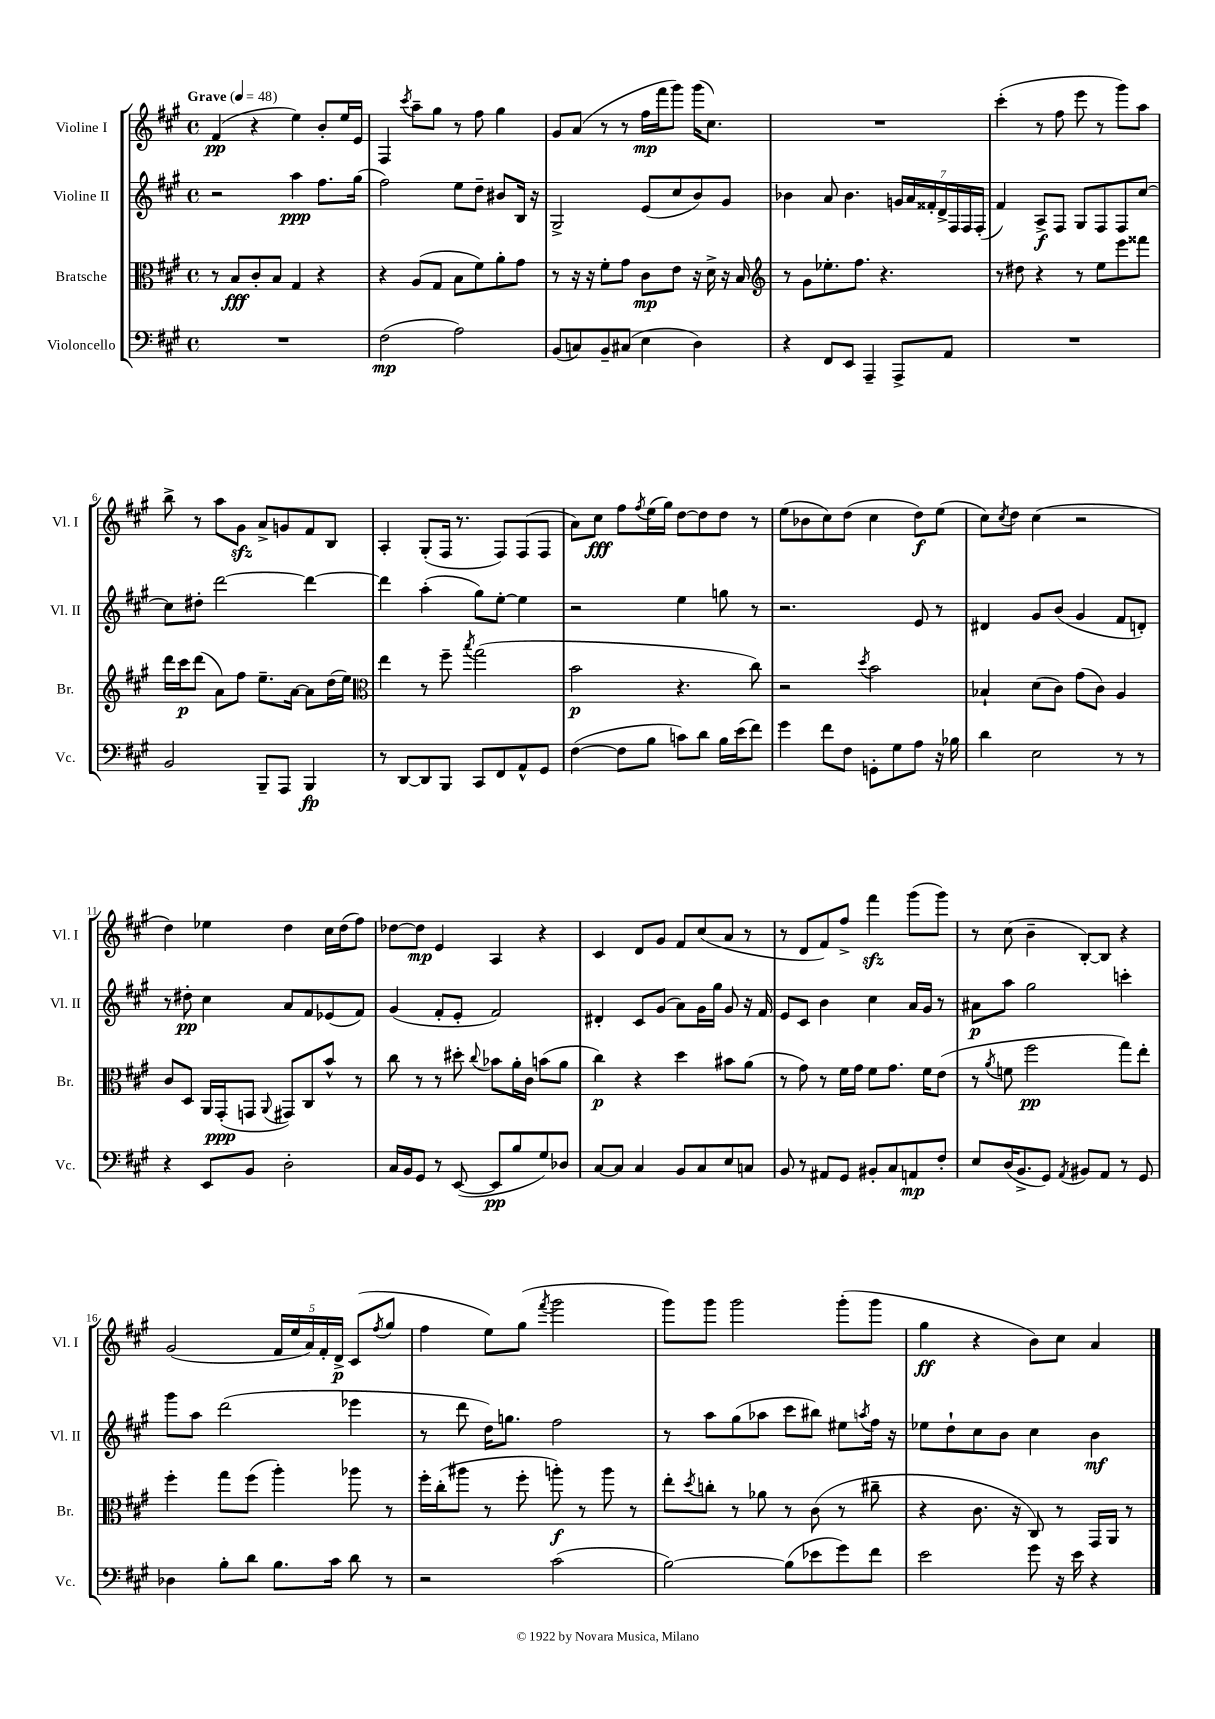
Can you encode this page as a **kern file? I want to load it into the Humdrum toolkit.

**kern	**dynam	**kern	**dynam	**kern	**dynam	**kern	**dynam
*part4	*part4	*part3	*part3	*part2	*part2	*part1	*part1
*staff4	*staff4	*staff3	*staff3	*staff2	*staff2	*staff1	*staff1
*I"Violoncello	*	*I"Bratsche	*	*I"Violine II	*	*I"Violine I	*
*I'Vc.	*	*I'Br.	*	*I'Vl. II	*	*I'Vl. I	*
*clefF4	*	*clefC3	*	*clefG2	*	*clefG2	*
*k[f#c#g#]	*	*k[f#c#g#]	*	*k[f#c#g#]	*	*k[f#c#g#]	*
*M4/4	*	*M4/4	*	*M4/4	*	*M4/4	*
*met(c)	*	*met(c)	*	*met(c)	*	*met(c)	*
*MM48	*	*MM48	*	*MM48	*	*MM48	*
=1	=1	=1	=1	=1	=1	=1	=1
!	!	!	!	!	!	!LO:TX:a:B:t=Grave	!
1r	.	8r	.	2r	.	(4f#/	pp
.	.	8B/L	fff	.	.	.	.
.	.	8c#'/	.	.	.	4r	.
.	.	8B/J	.	.	.	.	.
.	.	4G#/	.	4aa\	ppp	4ee\)	.
.	.	4r	.	8.ff#\L	.	8b'/L	.
.	.	.	.	.	.	16ee/L	.
.	.	.	.	(16gg#\Jk	.	16e/JJ	.
=2	=2	=2	=2	=2	=2	=2	=2
(2F#\	mp	4r	.	2ff#\)	.	4F#/	.
.	.	.	.	.	.	8qccc#/	.
.	.	(8A/L	.	.	.	8aa~\L	.
.	.	8G#/J	.	.	.	8gg#\J	.
2A\)	.	8B\L	.	8ee\L	.	8r	.
.	.	8f#\)	.	8dd~\J	.	8ff#\	.
.	.	8a'\	.	8b#X/L	.	4gg#\	.
.	.	8g#\J	.	16B/Jk	.	.	.
.	.	.	.	16r	.	.	.
=3	=3	=3	=3	=3	=3	=3	=3
(8BB/L	.	8r	.	2G#^/	.	8g#/L	.
8Cn/)	.	16r	.	.	.	(8a/J	.
.	.	16r	.	.	.	.	.
8BB~/	.	8f#'\L	.	.	.	8r	.
(8C#X/J	.	8g#\J	.	.	.	8r	.
4E\	.	8c#\L	mp	(8e/L	.	16ff#\LL	mp
.	.	.	.	.	.	16fff#\J	.
.	.	8e\J	.	8cc#/	.	8ggg#\J)	.
4D\)	.	16r	.	8b/)	.	(16ggg#\KL	.
.	.	16d^\	.	.	.	8.cc#\J)	.
.	.	16r	.	8g#/J	.	.	.
.	.	16B/	.	.	.	.	.
=4	=4	=4	=4	=4	=4	=4	=4
*	*	*clefG2	*	*	*	*	*
4r	.	8r	.	4b-X\	.	1r	.
.	.	8g#\L	.	.	.	.	.
8FF#/L	.	8.ee-X'\	.	8a/	.	.	.
8EE/J	.	.	.	4.b-\	.	.	.
.	.	8.ff#\J	.	.	.	.	.
4AAA~/	.	.	.	.	.	.	.
.	.	4.r	.	.	.	.	.
8AAA^/L	.	.	.	28gn/LL	.	.	.
.	.	.	.	28a/	.	.	.
.	.	.	.	28f##X'/	.	.	.
.	.	.	.	28d^/	.	.	.
8AA/J	.	.	.	.	.	.	.
.	.	.	.	28F#/	.	.	.
.	.	.	.	28F#/	.	.	.
.	.	.	.	(28F#'/JJ	.	.	.
=5	=5	=5	=5	=5	=5	=5	=5
1r	.	8r	.	4f#/)	.	(4ccc#'\	.
.	.	8dd#X\	.	.	.	.	.
.	.	4r	.	8A^/L	f	8r	.
.	.	.	.	8F#/J	.	8ff#\	.
.	.	8r	.	8G#/L	.	8eee\	.
.	.	8ee\L	.	8F#/	.	8r	.
.	.	8eee\	.	8F#/	.	8ggg#\L)	.
.	.	8fff##X\J	.	[8cc#/J	.	8aa\J	.
!!LO:LB:g=z
=6	=6	=6	=6	=6	=6	=6	=6
2BB/	.	16ddd\LL	.	8cc#\L]	.	8bb^\	.
.	.	16ccc#\J	p	.	.	.	.
.	.	(8ddd\J	.	8dd#X'\J	.	8r	.
.	.	8a\L)	.	[2ddd\	.	8aa\L	.
.	.	8ff#\J	.	.	.	8g#zz\J	.
8BBB~/L	.	8.ee~\L	.	.	.	8a^/L	.
8AAA/J	.	.	.	.	.	8gn/	.
.	.	[16a\Jk	.	.	.	.	.
4BBB/	fp	8a\L]	.	4ddd\_	.	8f#/	.
.	.	(16dd\L	.	.	.	8B/J	.
.	.	16ee\JJ)	.	.	.	.	.
=7	=7	=7	=7	=7	=7	=7	=7
*	*	*clefC3	*	*	*	*	*
8r	.	4ee\	.	4ddd\]	.	4A'/	.
[8DD/L	.	.	.	.	.	.	.
8DD/]	.	8r	.	(4aa'\	.	(8G#'/L	.
8BBB/J	.	8ff#~\	.	.	.	16F#/Jk	.
.	.	.	.	.	.	8.r	.
.	.	8qbb/	.	.	.	.	.
8CC#/L	.	(2gg#\	.	8gg#\L)	.	.	.
8FF#/	.	.	.	[8ee'\J	.	8F#/L)	.
8AA^^/	.	.	.	4ee\]	.	(8F#/	.
8GG#/J	.	.	.	.	.	8F#/J	.
=8	=8	=8	=8	=8	=8	=8	=8
([4F#\	.	2b\	p	2r	.	8a\L)	.
.	.	.	.	.	.	8cc#\J	fff
8F#\L]	.	.	.	.	.	8ff#\L	.
.	.	.	.	.	.	8qff#/	.
8B\J	.	.	.	.	.	(16ee\L	.
.	.	.	.	.	.	16gg#\JJ)	.
8cn\L)	.	4.r	.	4ee\	.	[8dd\L	.
8d\J	.	.	.	.	.	8dd\]	.
16B\LL	.	.	.	8ggn\	.	8dd\J	.
(16e\J	.	.	.	.	.	.	.
8f#\J)	.	8cc#\)	.	8r	.	8r	.
=9	=9	=9	=9	=9	=9	=9	=9
4g#\	.	2r	.	2.r	.	(8ee\L	.
.	.	.	.	.	.	8b-X\	.
8f#\L	.	.	.	.	.	8cc#\)	.
8F#\J	.	.	.	.	.	(8dd\J	.
.	.	8qdd/	.	.	.	.	.
8GGn'\L	.	2b\	.	.	.	4cc#\	.
8G#\	.	.	.	.	.	.	.
8A\J	.	.	.	8e/	.	8dd\L)	f
16r	.	.	.	8r	.	(8ee\J	.
16B-X\	.	.	.	.	.	.	.
=10	=10	=10	=10	=10	=10	=10	=10
4d\	.	4B-X`/	.	4d#X/	.	8cc#\L)	.
.	.	.	.	.	.	8qcc#/	.
.	.	.	.	.	.	8dd\J	.
2E\	.	(8d\L	.	8g#/L	.	(4cc#\	.
.	.	8c#\J)	.	(8b/J	.	.	.
.	.	(8g#\L	.	4g#/	.	2r	.
.	.	8c#\J)	.	.	.	.	.
8r	.	4A/	.	8f#/L	.	.	.
8r	.	.	.	8dn'/J)	.	.	.
!!LO:LB:g=z
=11	=11	=11	=11	=11	=11	=11	=11
4r	.	8c#/L	.	8r	.	4dd\)	.
.	.	8D/J	.	8dd#X'\	pp	.	.
8EE/L	.	16AA/LL	.	4cc#\	.	4ee-X\	.
.	.	(16GG#'/J	ppp	.	.	.	.
8BB/J	.	8GGn/J	.	.	.	.	.
.	.	8qqAA/	.	.	.	.	.
2D'\	.	8GG#X/L)	.	8a/L	.	4dd\	.
.	.	8C#/	.	8f#/	.	.	.
.	.	8b^^/J	.	(8e-X/	.	16cc#\LL	.
.	.	.	.	.	.	(16dd\J	.
.	.	8r	.	8f#/J)	.	8ff#\J)	.
=12	=12	=12	=12	=12	=12	=12	=12
16C#/LL	.	8cc#\	.	(4g#/	.	[8dd-X\L	.
16BB/J	.	.	.	.	.	.	.
8GG#/J	.	8r	.	.	.	8dd-\J]	mp
8r	.	8r	.	8f#'/L	.	4e/	.
([8EE/	.	8dd#X'\	.	8e'/J	.	.	.
.	.	8qqcc#/	.	.	.	.	.
8EE/L]	pp	8b-X\L	.	2f#/)	.	4A/	.
8B/	.	16a'\L	.	.	.	.	.
.	.	16c#\JJ	.	.	.	.	.
8G#/)	.	(8bn\L	.	.	.	4r	.
8D-X/J	.	8a\J	.	.	.	.	.
=13	=13	=13	=13	=13	=13	=13	=13
[8C#/L	.	4cc#\)	p	4d#X'/	.	4c#/	.
8C#/J]	.	.	.	.	.	.	.
4C#/	.	4r	.	8c#/L	.	8d/L	.
.	.	.	.	(8g#/J	.	8g#/J	.
8BB/L	.	4dd\	.	8a\L)	.	8f#/L	.
8C#/	.	.	.	16g#\L	.	(8cc#/	.
.	.	.	.	16gg#\JJ	.	.	.
8E/	.	8b#X\L	.	8g#/	.	8a/J	.
8Cn/J	.	(8a\J	.	16r	.	8r	.
.	.	.	.	16f#/	.	.	.
=14	=14	=14	=14	=14	=14	=14	=14
8BB/	.	8r	.	8e/L	.	8r	.
8r	.	8g#\)	.	8c#/J	.	8d/L	.
8AA#X/L	.	8r	.	4b\	.	8f#/)	.
8GG#/J	.	16f#\LL	.	.	.	8ff#^/J	.
.	.	16g#\JJ	.	.	.	.	.
8BB#X'/L	.	8f#\L	.	4cc#\	.	4fff#zz\	.
8C#/	.	8.g#\J	.	.	.	.	.
8AAn/	mp	.	.	16a/LL	.	(8ggg#\L	.
.	.	16f#\KL	.	16g#/JJ	.	.	.
8F#'/J	.	(8e\J	.	8r	.	8ggg#\J)	.
=15	=15	=15	=15	=15	=15	=15	=15
8E/L	.	8r	.	8a#X\L	p	8r	.
.	.	8qa/	.	.	.	.	.
(16D/K	.	8fn\	.	8aa\J	.	(8cc#\	.
8.BB^/	.	.	.	.	.	.	.
.	.	2ff#\	pp	2gg#\	.	4b~\	.
8GG#/J)	.	.	.	.	.	.	.
8qAA/	.	.	.	.	.	.	.
8BB#X/L	.	.	.	.	.	[8B'/L)	.
8AA/J	.	.	.	.	.	8B/J]	.
8r	.	8gg#\L)	.	4cccn'\	.	4r	.
8GG#/	.	8ee'\J	.	.	.	.	.
!!LO:LB:g=z
=16	=16	=16	=16	=16	=16	=16	=16
4D-X\	.	4ff#'\	.	8ggg#\L	.	(2g#/	.
.	.	.	.	8aa\J	.	.	.
8B'\L	.	8gg#\L	.	(2ddd\	.	.	.
8d\J	.	(8ff#\J	.	.	.	.	.
8.B\L	.	4aa'\)	.	.	.	20f#/LL	.
.	.	.	.	.	.	20ee/	.
.	.	.	.	.	.	20a/)	.
.	.	.	.	.	.	20f#'/	.
16c#\Jk	.	.	.	.	.	.	.
.	.	.	.	.	.	20d^/JJ	p
8d\	.	8aa-X\	.	4eee-X\	.	(8c#/L	.
.	.	.	.	.	.	8qff#/	.
8r	.	8r	.	.	.	8gg#/J	.
=17	=17	=17	=17	=17	=17	=17	=17
2r	.	16ff#'\LL	.	8r	.	4ff#\	.
.	.	(16cc#'\J	.	.	.	.	.
.	.	8aa#X\J	.	8ddd\	.	.	.
.	.	8r	.	16dd\KL)	.	8ee\L)	.
.	.	.	.	8.ggn\J	.	.	.
.	.	8ff#'\	.	.	.	(8gg#\J	.
.	.	.	.	.	.	8qfff#/	.
(2c#\	.	8aan'\)	f	2ff#\	.	2ggg#\	.
.	.	8r	.	.	.	.	.
.	.	8aa\	.	.	.	.	.
.	.	8r	.	.	.	.	.
=18	=18	=18	=18	=18	=18	=18	=18
[2B\)	.	8ee'\L	.	8r	.	8ggg#\L)	.
.	.	8qdd/	.	.	.	.	.
.	.	8ccn'\J	.	8aa\L	.	8ggg#\J	.
.	.	8r	.	(8gg#\	.	2ggg#\	.
.	.	8a-X\	.	8aa-X\J	.	.	.
(8B\L]	.	8r	.	8ccc#\L	.	.	.
8e-X\	.	(8c#\	.	8bb#X\J)	.	.	.
8g#\)	.	8r	.	8ee#X\L	.	(8ggg#'\L	.
.	.	.	.	8qaan/	.	.	.
8f#\J	.	8cc#X~\	.	16ff#\Jk	.	8ggg#\J	.
.	.	.	.	16r	.	.	.
=19	=19	=19	=19	=19	=19	=19	=19
2e\	.	4r	.	8ee-X\L	.	4gg#\	ff
.	.	.	.	8dd`\	.	.	.
.	.	8.c#\	.	8cc#\	.	4r	.
.	.	.	.	8b\J	.	.	.
.	.	16r	.	.	.	.	.
8g#\	.	8C#/)	.	4cc#\	.	8b\L)	.
16r	.	8r	.	.	.	8cc#\J	.
16e\	.	.	.	.	.	.	.
4r	.	16GG#/LL	.	4b\	mf	4a/	.
.	.	16AA/JJ	.	.	.	.	.
.	.	8r	.	.	.	.	.
==	==	==	==	==	==	==	==
*-	*-	*-	*-	*-	*-	*-	*-
